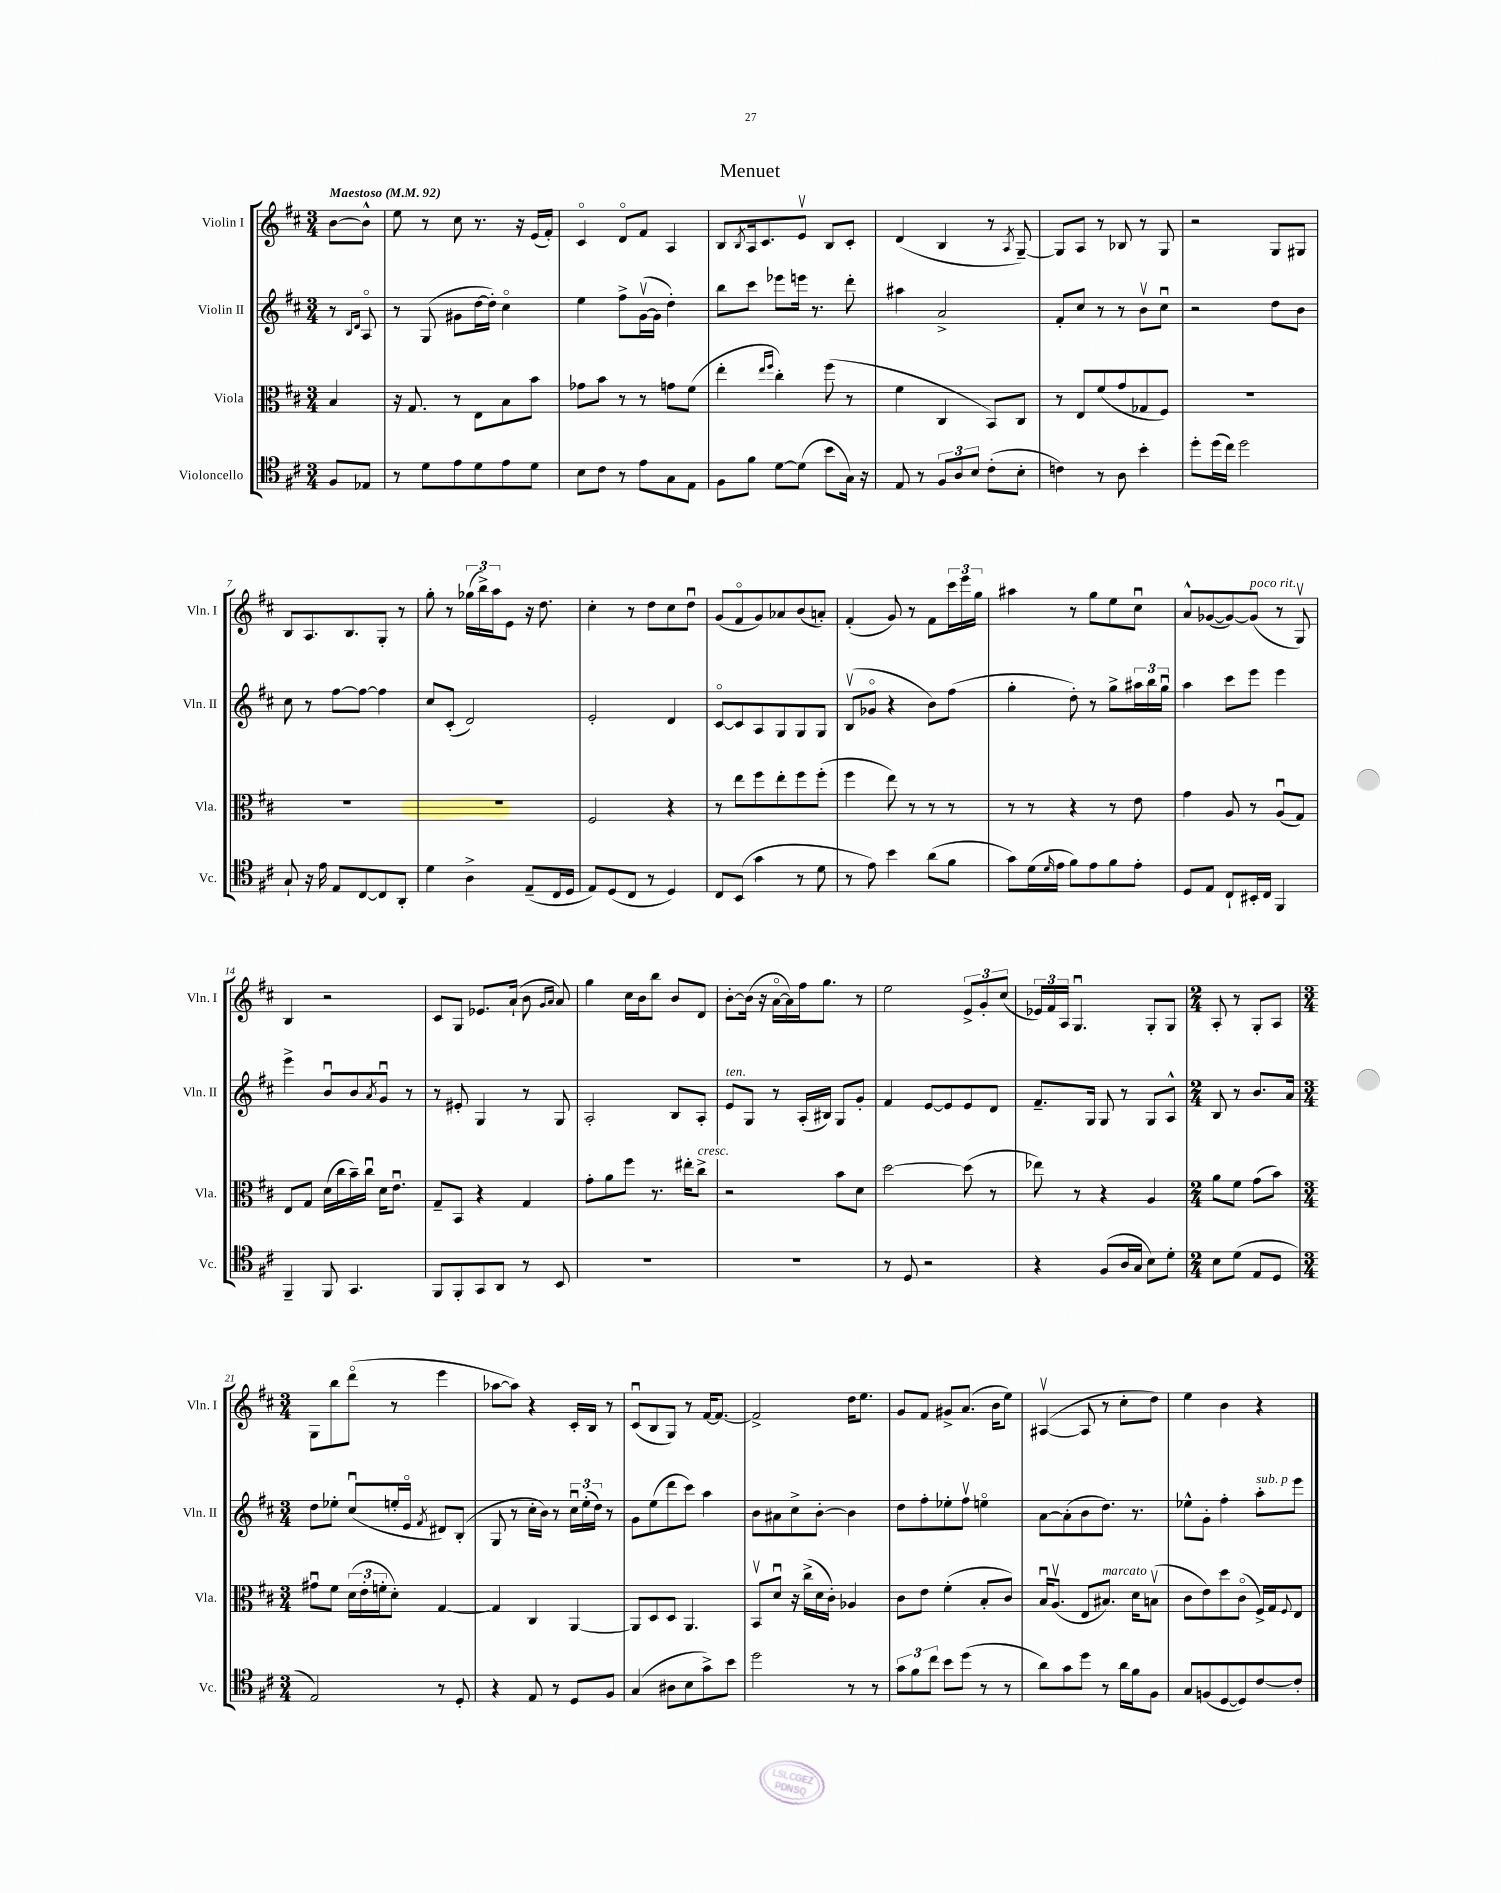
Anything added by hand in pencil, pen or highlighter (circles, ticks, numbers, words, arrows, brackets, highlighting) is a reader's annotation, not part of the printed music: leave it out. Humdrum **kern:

**kern	**kern	**kern	**kern
*staff4	*staff3	*staff2	*staff1
*clefC4	*clefC3	*clefG2	*clefG2
*k[f#c#]	*k[f#c#]	*k[f#c#]	*k[f#c#]
*M3/4	*M3/4	*M3/4	*M3/4
*MM92	*MM92	*MM92	*MM92
8F#	4B	8r	[8b
.	.	16qqB	.
.	.	16qqd	.
8E-	.	8Ao	8b^^]
=	=	=	=
8r	16r	8r	8ee
.	8.G	.	.
8d	.	(8G	8r
8e	8r	8g#	8cc#
8d	8E	[16dd	8.r
.	.	16dd'])	.
8e	8B	4cc#o	.
.	.	.	16r
8d	8b	.	(16e
.	.	.	16f#')
=	=	=	=
8B	8g-	4ee	4c#o
8c#	8b	.	.
8r	8r	8ff#^	8do
8e	8r	([16gv	8f#
.	.	16g]	.
8G	8g	4dd')	4A
8E	(8f#	.	.
=	=	=	=
8F#	4ee'	8bb	8B
.	.	.	8qB
8f#	.	8ccc#	16A
.	.	.	8.c#
.	16qqee	.	.
.	16qqff#	.	.
[8d	4cc#')	8eee-	.
(8d]	.	16eee	8ev
.	.	8.r	.
8b	(8ff#	.	8B
16G)	8r	8ddd'	8c#'
16r	.	.	.
=	=	=	=
8E	4f#	4aa#	(4d
8r	.	.	.
12F#	4C#	2a^	4B
12A	.	.	.
12B	.	.	.
(8c#'	8BB)	.	8r
.	.	.	8qA
8B'	8C#	.	[8G~)
=	=	=	=
4c)	8r	8f#'	8G]
.	8E	8cc#	8A
8r	(8f#	8r	8r
8A	8g	8r	8B-
4b'	8G-	8bv	8r
.	8F#)	8cc#u	8G
=	=	=	=
8dd'	2.r	2r	2r
(16dd	.	.	.
16cc#)	.	.	.
2dd	.	.	.
.	.	8dd	8G
.	.	8b	8G#
=	=	=	=
8G`	2.r	8cc#	8B
16r	.	8r	8.A
16e	.	.	.
8E	.	[8ff#	.
.	.	.	8.B
[8C#	.	8ff#_	.
8C#]	.	4ff#]	8G'
8AA'	.	.	8r
=	=	=	=
4d	2.r	8cc#	8gg'
.	.	(8c#'	8r
4A^	.	2d)	(24gg-
.	.	.	24bb^)
.	.	.	24aa
.	.	.	8e
(8E~	.	.	16r
.	.	.	8.dd
16C#	.	.	.
16D	.	.	.
=	=	=	=
8E)	2F#	2e'	4cc#'
(8D	.	.	.
8C#	.	.	8r
8r	.	.	8dd
4D)	4r	4d	8cc#
.	.	.	8ddu
=	=	=	=
8C#	8r	[8c#o	(8g
(8BB	8ee	8c#]	8f#o
4g	8ff#	8A	8g)
.	8ee'	8G	8a-
8r	8ff#	8G	(8b
8d	(8ff#'	8G	8a')
=	=	=	=
8r	4ff#	(8Bv	(4f#'
8e)	.	8g-o	.
4b	8ee)	4r	8g)
.	8r	.	8r
(8a	8r	8b)	8f#
8f#	8r	(8ff#	24ccc#
.	.	.	24eee
.	.	.	24gg
=	=	=	=
8g)	8r	4gg'	4aa#
(16d	8r	.	.
16qqd	.	.	.
16e	.	.	.
8f#)	4r	8dd')	8r
8e	.	8r	8gg
8f#	8r	8gg^	8ee
8e'	8e	24aa#	8cc#u
.	.	24bb	.
.	.	24ggu	.
=	=	=	=
8D	4g	4aa	8a^^
8E	.	.	([8g-
8C#`	8A	8ccc#	8g-_)
16BB#'	8r	8eee	(8g-]
16C#	.	.	.
4FF#	(8Au	4eee	8r
.	8G)	.	8Gv)
=	=	=	=
4FF#~	8E	4eee^	4B
.	8G	.	.
8FF#	(16d	8bu	2r
.	16cc#	.	.
4.GG	16b~)	8b	.
.	16cc#u	.	.
.	.	8qa	.
.	16d	8gu	.
.	8.eu	.	.
.	.	8r	.
=	=	=	=
8FF#	8G~	8r	8c#
8FF#'	8BB	8e#'	8G
8GG	4r	4G	8.e-
8AA	.	.	.
.	.	.	(16a`
8r	4G	8r	8b
.	.	.	16qqg
.	.	.	16qqa
8BB	.	8G	8a)
=	=	=	=
2.r	8g'	2A'	4gg
.	8a	.	.
.	8ff#	.	16cc#
.	.	.	16b
.	8.r	.	8bb
.	.	8B	8b
.	16ee#'	.	.
.	8cc#^	8A'	8d
=	=	=	=
2.r	2r	8e	[8b'
.	.	8G	(16b]
.	.	.	16r
.	.	8r	[16ao
.	.	.	16a])
.	.	(16A'	16ff#
.	.	16B#)	8.gg
.	8b	8G	.
.	8d	8g'	8r
=	=	=	=
8r	[2dd	4f#	2ee
8D	.	.	.
2r	.	[8e	.
.	.	8e]	.
.	(8dd]	8e	12e^
.	.	.	12g'
.	8r	8d	.
.	.	.	(12cc#
=	=	=	=
4r	8ee-)	8.f#~	24e-)
.	.	.	24f#
.	.	.	24A
.	8r	.	4.Gu
.	.	16G	.
(8F#	4r	8G	.
16A	.	8r	.
16G	.	.	.
8B)	4A	8G	8G'
8d'	.	8A^^	8G
=	=	=	=
*M2/4	*M2/4	*M2/4	*M2/4
8B	8a	8B	8A'
(8d	8f#	8r	8r
8E	(8g	8.b	8G'
8D	8b)	.	8A
.	.	16a	.
=	=	=	=
*M3/4	*M3/4	*M3/4	*M3/4
2E)	8g#u	8dd	8G
.	8f#	8ee-'	8bb
.	(24d	(8cc#u	(8dddo
.	24e'	.	.
.	24f'	.	.
.	8d')	16ee'	8r
.	.	16eo	.
.	.	8qf#	.
8r	[4G	8d#)	4eee
8D'	.	(8B'	.
=	=	=	=
4r	4G]	8G	[8aa-
.	.	8r	8aa-])
8E	4C#	16cc#'	4r
.	.	16b)	.
8r	.	8r	.
8D	[4AA	24cc#u	16c#'
.	.	(24ee'	.
.	.	.	16B
.	.	24dd)	.
8F#	.	8r	8r
=	=	=	=
(4G	8AA]	8g	(8c#u
.	8D	(8ee	8B
8A#	8D	8ddd	8G)
8B	4.AA	8ccc#)	8r
8g^)	.	4aa	[16f#
.	.	.	8.f#_
8b	.	.	.
=	=	=	=
2dd	8BBv	8b	2f#^]
.	8du	8a#	.
.	16r	8cc#^	.
.	(16cc#^	.	.
.	16d	[8b'	.
.	16c#')	.	.
8r	4A-	4b]	16dd
.	.	.	8.ee
8r	.	.	.
=	=	=	=
12g	8c#	8dd	8g
12f#	.	.	.
.	8e	8ff#'	8f#
12cc#	.	.	.
8b	(4f#'	8ee-'	8g#^
(8dd	.	8ff#v	(8.a
8r	8B'	4eeo	.
.	.	.	16b
8r	8c#)	.	8ee)
=	=	=	=
8a)	16Bu	[8a	([4A#v
.	(8.Av	.	.
8g	.	(8a']	.
8dd	8E	8b	8A#]
8r	8.B#)	8.dd)	8r
16a	.	.	8cc#'
16f#	16d	8.r	.
8F#	(8Bv	.	8dd)
=	=	=	=
8G	8c#	8ee-^^	4ee
(8F	8e)	8g'	.
[8D	8dd	4ff#'	4b
8D])	(8c#o	.	.
[8c#	16F#^)	8aa'	4r
.	16G	.	.
.	8qqF#	.	.
8c#']	8E	8eee	.
==	==	==	==
*-	*-	*-	*-
